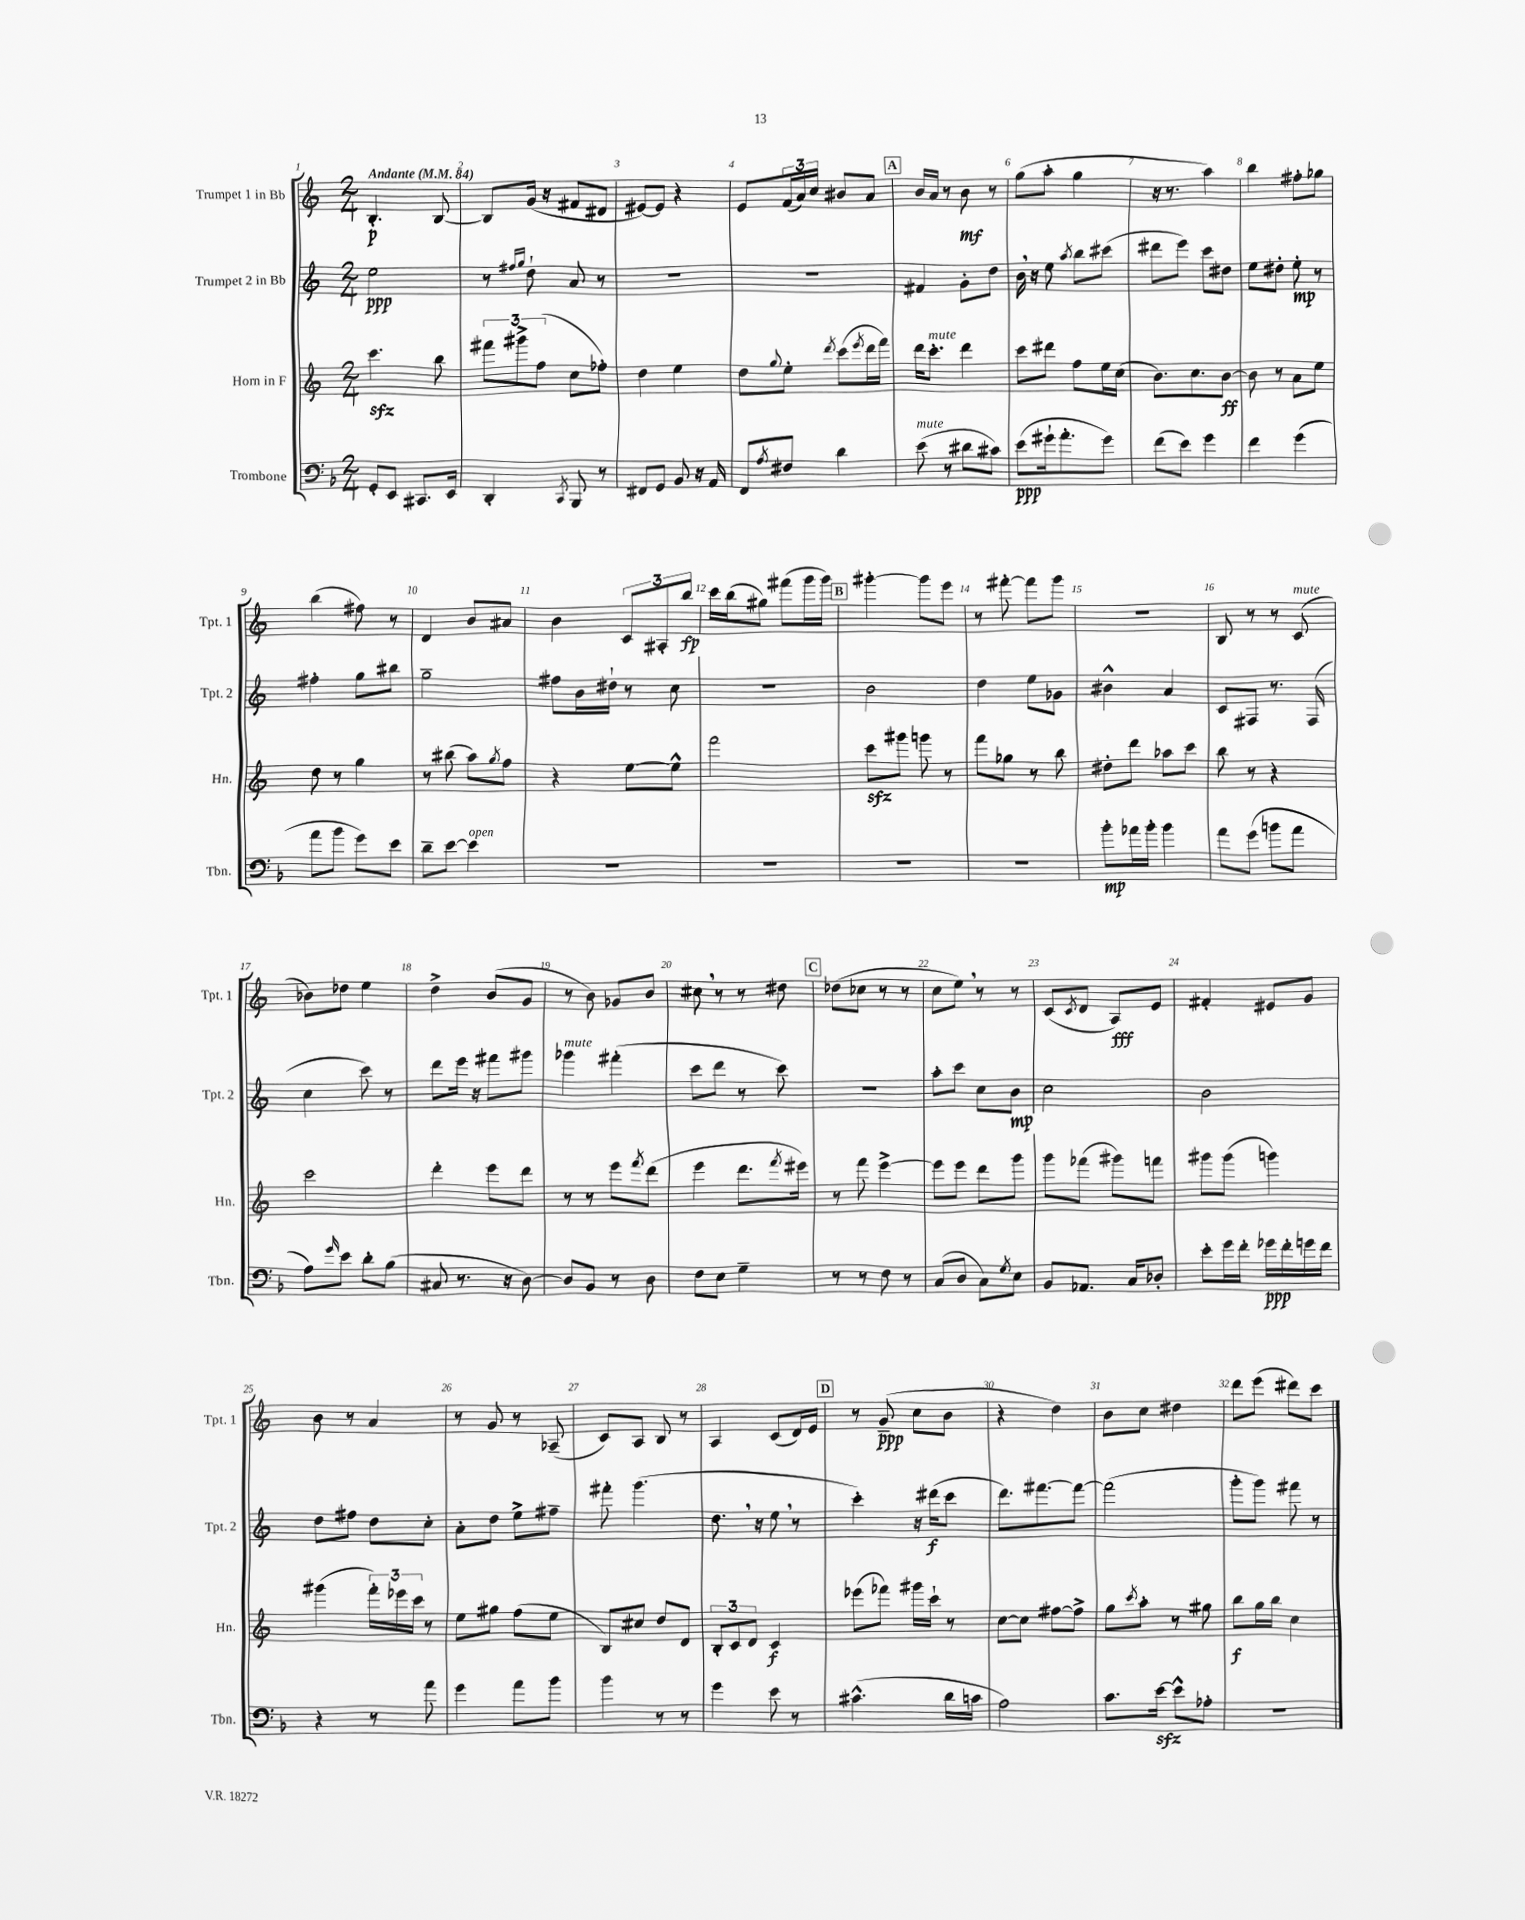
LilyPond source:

<<
\new StaffGroup <<
\new Staff = "s0" \with { instrumentName = "Trumpet 1 in Bb" shortInstrumentName = "Tpt. 1" } {
    \clef treble \key c \major \numericTimeSignature \time 2/4 \tempo "Andante" 4 = 84
    b4.-.\p b8~ |
    b8 g'16( r16 fis'8 dis'8 |
    eis'8~) eis'8 r4 |
    e'8 \tuplet 3/2 { f'16( a'16) c''16 } bis'8 a'8 |
    \mark \markup { \box "A" } b'16 a'16 r8 b'8\mf r8 |
    g''8( a''8-. g''4 |
    r16 r8. a''4) |
    b''4 fis''8-. ges''8 |
    b''4( fis''8) r8 |
    d'4 b'8 ais'8 |
    b'4 \tuplet 3/2 { c'8 ais8-. b''8\fp } |
    c'''16 b''16( gis''8) fis'''8( g'''16 g'''16) |
    \mark \markup { \box "B" } gis'''4~-. gis'''8 e'''8 |
    r8 fis'''8~-. fis'''8 g'''8 |
    R2 |
    b8 r8 r8 c'8^\markup { \italic "mute" }( |
    bes'8) des''8 e''4 |
    d''4-> b'8( g'8 |
    r8 b'8) ges'8 b'8 |
    cis''8 \breathe r8 r8 dis''8 |
    \mark \markup { \box "C" } des''8( ces''8 r8 r8 |
    c''8 e''8) \breathe r8 r8 |
    c'8( \acciaccatura { c'8 } d'8 a8\fff) e'8 |
    fis'4-. eis'8 g'8 |
    b'8 r8 a'4 |
    r8 g'8 r8 aes8--( |
    c'8) a8 b8 r8 |
    a4 c'8( d'16) e'16 |
    \mark \markup { \box "D" } r8 g'8--\ppp( c''8 b'8 |
    r4 d''4) |
    b'8 c''8 dis''4 |
    d'''8 e'''8( dis'''8) c'''8 \bar "|." |
}
\new Staff = "s1" \with { instrumentName = "Trumpet 2 in Bb" shortInstrumentName = "Tpt. 2" } {
    \clef treble \key c \major \numericTimeSignature \time 2/4
    e''2\ppp |
    r8 \grace { fis''16 g''16 } d''8-! a'8 r8 |
    r2 |
    r2 |
    \mark \markup { \box "A" } fis'4 g'8-. d''8 |
    b'16 \breathe r16 e''8 \acciaccatura { a''8 } b''8 cis'''8( |
    dis'''8 e'''8) c'''8 dis''8 |
    e''8 dis''8-. e''8-.\mp r8 |
    fis''4-. g''8 bis''8 |
    g''2-- |
    fis''8 b'16 dis''16-! r8 c''8 |
    r2 |
    \mark \markup { \box "B" } b'2 |
    d''4 e''8 ges'8 |
    bis'4-^ a'4 |
    c'8 fis8 r8. fis16( |
    c''4 c'''8) r8 |
    d'''8 e'''16 r16 fis'''8 gis'''8 |
    ges'''4^\markup { \italic "mute" } fis'''4-.( |
    c'''8 d'''8 r8 c'''8) |
    \mark \markup { \box "C" } r2 |
    a''8-. c'''8 c''8 b'8\mp |
    c''2 |
    b'2 |
    d''8 fis''8 d''8 c''8-. |
    a'8-. d''8 e''8-> fis''8-- |
    fis'''8-. g'''4.( |
    d''8. \breathe r16 e''8 \breathe r8 |
    \mark \markup { \box "D" } c'''4-.) r16 dis'''16\f( c'''8 |
    d'''8.) fis'''8.~ fis'''8~ |
    fis'''2( |
    g'''8-. g'''8) fis'''8 r8 \bar "|." |
}
\new Staff = "s2" \with { instrumentName = "Horn in F" shortInstrumentName = "Hn." } {
    \clef treble \key c \major \numericTimeSignature \time 2/4
    c'''4.\sfz b''8 |
    \tuplet 3/2 { fis'''8 gis'''8-> f''8( } c''8 fes''8-.) |
    d''4 e''4 |
    d''8 \appoggiatura { g''8 } e''8-. \acciaccatura { d'''8 } c'''8( \acciaccatura { e'''8 } d'''16 f'''16) |
    \mark \markup { \box "A" } d'''16 c'''8.-.^\markup { \italic "mute" } d'''4 |
    c'''8 dis'''8 f''8 e''16 c''16( |
    b'8.) c''8. b'8~\ff |
    b'8 r8 a'8 e''8 |
    d''8 r8 g''4 |
    r8 bis''8( a''8) \acciaccatura { g''8 } f''8 |
    r4 e''8~ e''8-^ |
    f'''2 |
    \mark \markup { \box "B" } c'''8\sfz gis'''8 g'''8 r8 |
    f'''8 ges''8 r8 b''8 |
    dis''8-. d'''8 aes''8 c'''8 |
    b''8 r8 r4 |
    c'''2 |
    d'''4-. e'''8 d'''8 |
    r8 r8 e'''8 \acciaccatura { f'''8 } d'''8( |
    e'''4 d'''8. \acciaccatura { f'''8 } eis'''16) |
    \mark \markup { \box "C" } r8 f'''8 e'''4~-> |
    e'''8 e'''8 d'''8 g'''8 |
    g'''8 fes'''8( gis'''8) f'''8 |
    gis'''8 gis'''8( g'''4) |
    gis'''4( \tuplet 3/2 { f'''16-.) ees'''16 c'''16 } r8 |
    e''8 gis''8 f''8( e''8 |
    b8) cis''8 d''8 d'8 |
    \tuplet 3/2 { b8-. c'8 d'8 } c'4\f |
    \mark \markup { \box "D" } ees'''8( fes'''8) gis'''16 c'''16-! r8 |
    c''8~ c''8 fis''8~ fis''8-> |
    g''8 \acciaccatura { c'''8 } a''8-. r8 gis''8 |
    b''8\f g''16 b''16 c''4 \bar "|." |
}
\new Staff = "s3" \with { instrumentName = "Trombone" shortInstrumentName = "Tbn." } {
    \clef bass \key f \major \numericTimeSignature \time 2/4
    g,8-. e,8 cis,8. e,16 |
    d,4-. \acciaccatura { c,8 } bes,,8 r8 |
    fis,8 g,8 bes,8 r16 a,16 |
    f,8 \acciaccatura { a8 } fis8 d'4 |
    \mark \markup { \box "A" } e'8^\markup { \italic "mute" }( r8 dis'8 cis'8) |
    e'8\ppp( gis'16-! a'8.-. gis'8) |
    f'8( e'8) g'4 |
    f'4 g'4( |
    a'8 bes'8 g'8) e'8 |
    d'8-- e'8~ e'4^\markup { \italic "open" } |
    R2 |
    R2 |
    \mark \markup { \box "B" } R2 |
    R2 |
    bes'8-.\mp aes'16 bes'16-. bes'4 |
    a'8 g'8( b'8 a'8 |
    a8) \grace { g'16 } e'8 d'8-. bes8( |
    cis8 r8. r16 d8~) |
    d8 bes,8 r8 d8 |
    f8 e8 g4-- |
    \mark \markup { \box "C" } r8 r8 f8 r8 |
    c8( d8 c8) \acciaccatura { g8 } e8 |
    bes,8 aes,8. c16 des8-. |
    e'8-. g'16 f'16-. ges'16\ppp f'16-. g'16 f'16 |
    r4 r8 a'8 |
    g'4 a'8 bes'8 |
    bes'4 r8 r8 |
    g'4 e'8 r8 |
    \mark \markup { \box "D" } cis'4.-^( d'16 c'16 |
    a2) |
    c'8. e'16~\sfz e'8-^ aes8-. |
    R2 \bar "|." |
}
>>
>>
\layout { \context { \Score \override BarNumber.break-visibility = ##(#f #t #t) barNumberVisibility = #all-bar-numbers-visible } }
